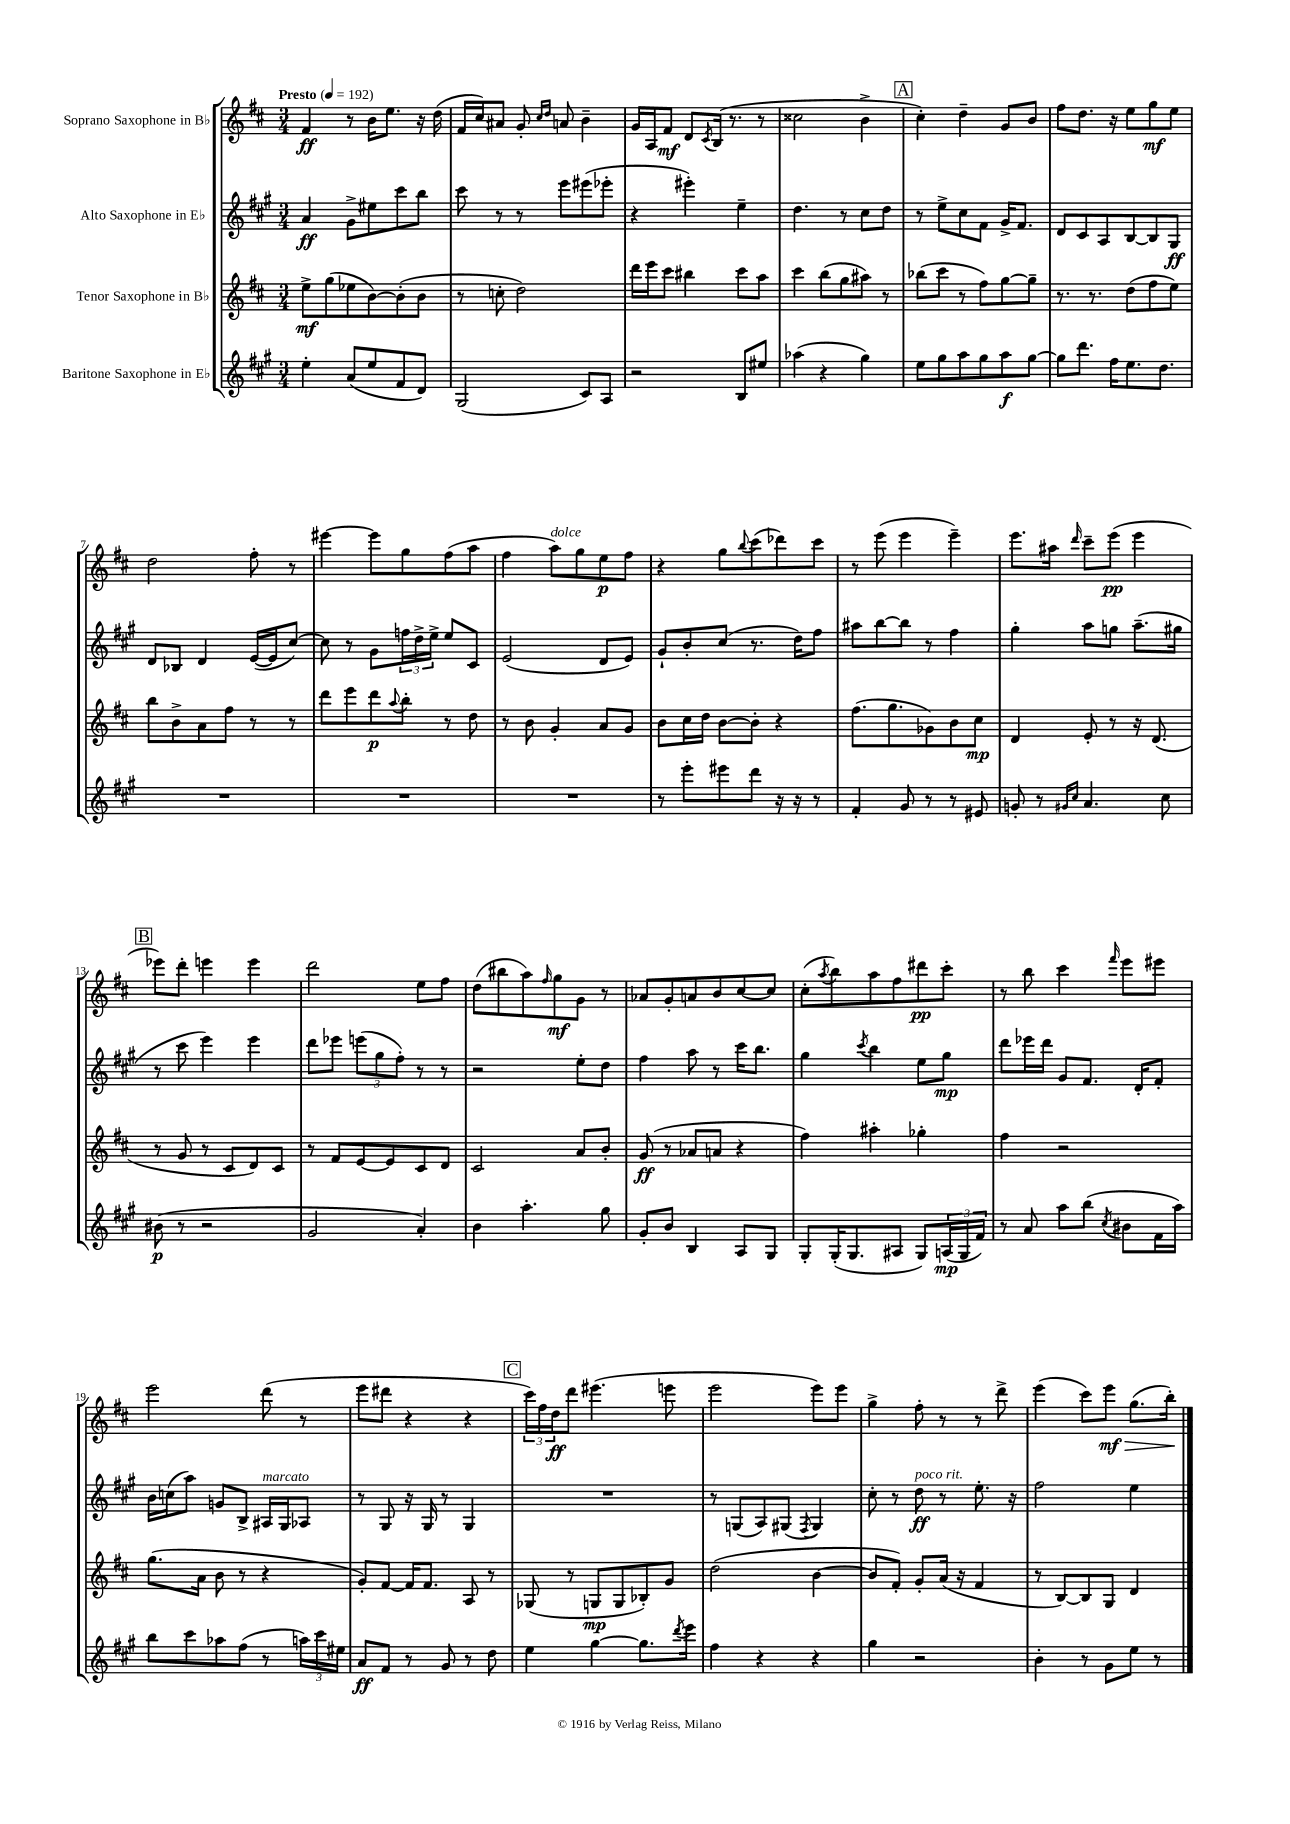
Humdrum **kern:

**kern	**dynam	**kern	**dynam	**kern	**dynam	**kern	**dynam
*part4	*part4	*part3	*part3	*part2	*part2	*part1	*part1
*staff4	*staff4	*staff3	*staff3	*staff2	*staff2	*staff1	*staff1
*I"Baritone Saxophone in E♭	*	*I"Tenor Saxophone in B♭	*	*I"Alto Saxophone in E♭	*	*I"Soprano Saxophone in B♭	*
*clefG2	*	*clefG2	*	*clefG2	*	*clefG2	*
*k[f#c#g#]	*	*k[f#c#]	*	*k[f#c#g#]	*	*k[f#c#]	*
*M3/4	*	*M3/4	*	*M3/4	*	*M3/4	*
*MM192	*	*MM192	*	*MM192	*	*MM192	*
=1	=1	=1	=1	=1	=1	=1	=1
!	!	!	!	!	!	!LO:TX:a:B:t=Presto	!
4ee'\	.	8ee^\L	mf	4a/	ff	4f#/	ff
.	.	(8gg\	.	.	.	.	.
(8a/L	.	8ee-X\	.	8g#^\L	.	8r	.
8ee/	.	[8b\)	.	8ee#X\	.	16b\KL	.
.	.	.	.	.	.	8.ee\J	.
8f#/	.	(8b'\]	.	8ccc#\	.	.	.
8d/J)	.	8b\J	.	8bb\J	.	16r	.
.	.	.	.	.	.	(16dd\	.
=2	=2	=2	=2	=2	=2	=2	=2
(2G#/	.	8r	.	8ccc#\	.	16f#/LL	.
.	.	.	.	.	.	16cc#/J)	.
.	.	8ccn'\	.	8r	.	8a#X/J	.
.	.	2dd\)	.	8r	.	8g'/	.
.	.	.	.	.	.	16qqcc#/LL	.
.	.	.	.	.	.	16qqdd/JJ	.
.	.	.	.	8eee\L	.	8an/	.
8c#/L)	.	.	.	(8eee#X\	.	4b~\	.
8A/J	.	.	.	8eee-X'\J	.	.	.
=3	=3	=3	=3	=3	=3	=3	=3
2r	.	16ddd\LL	.	4r	.	16g/LL	.
.	.	16eee\J	.	.	.	16A/J	.
.	.	8ccc#\J	.	.	.	8f#/J	mf
.	.	4bb#X\	.	4eee#X'\)	.	8d/L	.
.	.	.	.	.	.	8qc#/	.
.	.	.	.	.	.	(16B/Jk	.
.	.	.	.	.	.	8.r	.
8B/L	.	8ccc#\L	.	4ee~\	.	.	.
8ee#X/J	.	8aa\J	.	.	.	8r	.
=4	=4	=4	=4	=4	=4	=4	=4
(4aa-X\	.	4ccc#\	.	4.dd\	.	2cc##X\	.
4r	.	(8bb\L	.	.	.	.	.
.	.	8gg\	.	8r	.	.	.
4gg#\)	.	8aa#X\J)	.	8cc#\L	.	4b^\	.
.	.	8r	.	8dd\J	.	.	.
!!LO:REH:place=s1:t=A
=5	=5	=5	=5	=5	=5	=5	=5
8ee\L	.	(8bb-X\L	.	8r	.	4cc#'\)	.
8gg#\	.	8ccc#\J	.	8ee^\L	.	.	.
8aa\	.	8r	.	8cc#\	.	4dd~\	.
8gg#\	.	8ff#\L)	.	8f#\J	.	.	.
8aa\	f	[8gg\	.	16g#^/KL	.	8g/L	.
.	.	.	.	8.f#/J	.	.	.
[8gg#\J	.	8gg~\J]	.	.	.	8b/J	.
=6	=6	=6	=6	=6	=6	=6	=6
8gg#\L]	.	8.r	.	8d/L	.	8ff#\L	.
8.ddd\J	.	.	.	8c#/	.	8.dd\J	.
.	.	8.r	.	.	.	.	.
.	.	.	.	8A/	.	.	.
16ff#\KL	.	.	.	.	.	16r	.
8.ee\	.	(8dd\L	.	[8B/	.	8ee\L	.
.	.	8ff#\	.	8B/]	.	8gg\	mf
8.dd\J	.	.	.	.	.	.	.
.	.	8ee\J)	.	8G#/J	ff	8ee\J	.
!!LO:LB:g=z
=7	=7	=7	=7	=7	=7	=7	=7
2.r	.	8bb\L	.	8d/L	.	2dd\	.
.	.	8b^\	.	8B-X/J	.	.	.
.	.	8a\	.	4d/	.	.	.
.	.	8ff#\J	.	.	.	.	.
.	.	8r	.	([16e/LL	.	8ff#'\	.
.	.	.	.	16e/J]	.	.	.
.	.	8r	.	[8cc#/J)	.	8r	.
=8	=8	=8	=8	=8	=8	=8	=8
2.r	.	8ddd\L	.	8cc#\]	.	[4eee#X\	.
.	.	8eee\	.	8r	.	.	.
.	.	8ddd\	p	8g#\L	.	8eee#\L]	.
.	.	8qqaa/	.	.	.	.	.
.	.	8bb'\J	.	24ffn\L	.	8gg\	.
.	.	.	.	24dd^\	.	.	.
.	.	.	.	24ee^\JJ	.	.	.
.	.	8r	.	8ee/L	.	(8ff#\	.
.	.	8dd\	.	8c#/J	.	8aa\J	.
=9	=9	=9	=9	=9	=9	=9	=9
2.r	.	8r	.	(2e/	.	4ff#\	.
.	.	8b\	.	.	.	.	.
!	!	!	!	!	!	!LO:TX:a:i:t=dolce	!
.	.	4g'/	.	.	.	8aa\L)	.
.	.	.	.	.	.	8gg\	.
.	.	8a/L	.	8d/L	.	8ee\	p
.	.	8g/J	.	8e/J)	.	8ff#\J	.
=10	=10	=10	=10	=10	=10	=10	=10
8r	.	8b\L	.	8g#`/L	.	4r	.
8eee'\L	.	16cc#\L	.	8b'/	.	.	.
.	.	16dd\JJ	.	.	.	.	.
8eee#X\	.	[8b\L	.	(8cc#/J	.	8gg\L	.
.	.	.	.	.	.	8qqbb/	.
8ddd\J	.	8b'\J]	.	8.r	.	(8ccc#\	.
16r	.	4r	.	.	.	8ddd-X\)	.
16r	.	.	.	16dd\KL)	.	.	.
8r	.	.	.	8ff#\J	.	8ccc#\J	.
=11	=11	=11	=11	=11	=11	=11	=11
4f#'/	.	(8.ff#\L	.	8aa#X\L	.	8r	.
.	.	.	.	[8bb\	.	(8eee\	.
.	.	8.gg\	.	.	.	.	.
8g#/	.	.	.	8bb\J]	.	4eee\	.
8r	.	8g-X\)	.	8r	.	.	.
8r	.	8b\	.	4ff#\	.	4eee~\)	.
8e#X/	.	8cc#\J	mp	.	.	.	.
=12	=12	=12	=12	=12	=12	=12	=12
8gn'/	.	4d/	.	4gg#'\	.	8.eee\L	.
8r	.	.	.	.	.	.	.
.	.	.	.	.	.	16aa#X\Jk	.
16qqg#X/LL	.	.	.	.	.	.	.
16qqcc#/JJ	.	.	.	.	.	16qqddd/	.
4.a/	.	8e'/	.	8aa\L	.	8ccc#~\L	.
.	.	8r	.	8ggn\J	.	(8eee\J	pp
.	.	16r	.	(8.aa~\L	.	4eee\	.
.	.	(8.d/	.	.	.	.	.
8cc#\	.	.	.	.	.	.	.
.	.	.	.	16gg#X\Jk	.	.	.
!!LO:LB:g=z
!!LO:REH:place=s1:t=B
=13	=13	=13	=13	=13	=13	=13	=13
(8b#X\	p	8r	.	8r	.	8eee-X\L)	.
8r	.	8g/	.	8ccc#\	.	8ddd'\J	.
2r	.	8r	.	4eee\)	.	4eeen\	.
.	.	8c#/L	.	.	.	.	.
.	.	8d/)	.	4eee\	.	4eee\	.
.	.	8c#/J	.	.	.	.	.
=14	=14	=14	=14	=14	=14	=14	=14
2g#/	.	8r	.	8ddd\L	.	2ddd\	.
.	.	8f#/L	.	8eee-X\J	.	.	.
.	.	[8e/	.	(12eeen\L	.	.	.
.	.	.	.	12gg#\	.	.	.
.	.	8e/]	.	.	.	.	.
.	.	.	.	12ff#'\J)	.	.	.
4a'/)	.	8c#/	.	8r	.	8ee\L	.
.	.	8d/J	.	8r	.	8ff#\J	.
=15	=15	=15	=15	=15	=15	=15	=15
4b\	.	2c#/	.	2r	.	(8dd\L	.
.	.	.	.	.	.	8bb#X\	.
4.aa'\	.	.	.	.	.	8aa\)	.
.	.	.	.	.	.	16qqff#/	.
.	.	.	.	.	.	8gg\	mf
.	.	8a/L	.	8ee'\L	.	8g\J	.
8gg#\	.	8b'/J	.	8dd\J	.	8r	.
=16	=16	=16	=16	=16	=16	=16	=16
8g#'/L	.	(8g/	ff	4ff#\	.	8a-X/L	.
8b/J	.	8r	.	.	.	8g'/	.
4B/	.	8a-X/L	.	8aa\	.	8an/	.
.	.	8an/J	.	8r	.	8b/	.
8A/L	.	4r	.	16ccc#\KL	.	[8cc#/	.
.	.	.	.	8.bb\J	.	.	.
8G#/J	.	.	.	.	.	8cc#/J]	.
=17	=17	=17	=17	=17	=17	=17	=17
8G#'/L	.	4ff#\)	.	4gg#\	.	(8cc#'\L	.
.	.	.	.	.	.	8qaa/	.
(16G#'/K	.	.	.	.	.	8bb\)	.
8.G#/	.	.	.	.	.	.	.
.	.	.	.	8qccc#/	.	.	.
.	.	4aa#X'\	.	4bb\	.	8aa\	.
8A#X/J	.	.	.	.	.	8ff#\	.
8G#/L)	.	4gg-X'\	.	8ee\L	.	8ddd#X\	pp
(24An/L	mp	.	.	8gg#\J	mp	8ccc#'\J	.
24G#/	.	.	.	.	.	.	.
24f#/JJ)	.	.	.	.	.	.	.
=18	=18	=18	=18	=18	=18	=18	=18
8r	.	4ff#\	.	8ddd\L	.	8r	.
8a/	.	.	.	16eee-X\L	.	8bb\	.
.	.	.	.	16ddd\JJ	.	.	.
8aa\L	.	2r	.	8g#/L	.	4ccc#\	.
(8bb\J	.	.	.	8.f#/J	.	.	.
8qcc#/	.	.	.	.	.	16qqfff#/	.
8b#X\L	.	.	.	.	.	8eee\L	.
.	.	.	.	16d'/KL	.	.	.
16f#\L	.	.	.	8f#'/J	.	8eee#X\J	.
16aa\JJ)	.	.	.	.	.	.	.
!!LO:LB:g=z
=19	=19	=19	=19	=19	=19	=19	=19
8bb\L	.	(8.gg\L	.	16b\LL	.	2eee\	.
.	.	.	.	(16ccn\J	.	.	.
8ccc#\	.	.	.	8aa\J)	.	.	.
.	.	16a\Jk	.	.	.	.	.
8aa-X\	.	8b\	.	8gn/L	.	.	.
(8ff#\J	.	8r	.	8B^/J	.	.	.
!	!	!	!	!LO:TX:a:i:t=marcato	!	!	!
8r	.	4r	.	16A#X/LL	.	(8ddd\	.
.	.	.	.	16G#/J	.	.	.
24aan\LL)	.	.	.	8A-X/J	.	8r	.
24ccc#\	.	.	.	.	.	.	.
24ee#X\JJ	.	.	.	.	.	.	.
=20	=20	=20	=20	=20	=20	=20	=20
8a/L	ff	8g'/L)	.	8r	.	8eee\L	.
8f#/J	.	[8f#/J	.	8G#/	.	8ddd#X\J	.
8r	.	16f#/KL]	.	16r	.	4r	.
.	.	8.f#/J	.	16G#/	.	.	.
8g#/	.	.	.	8r	.	.	.
8r	.	8A/	.	4G#/	.	4r	.
8dd\	.	8r	.	.	.	.	.
!!LO:REH:place=s1:t=C
=21	=21	=21	=21	=21	=21	=21	=21
4ee\	.	(8G-X/	.	2.r	.	24ccc#\LL)	.
.	.	.	.	.	.	24ff#\	.
.	.	.	.	.	.	24dd\J	ff
.	.	8r	.	.	.	8ddd\J	.
[4gg#\	.	8Gn/L	mp	.	.	(4.eee#X\	.
.	.	8G/	.	.	.	.	.
8.gg#\L]	.	8B-X'/)	.	.	.	.	.
.	.	8g/J	.	.	.	8eeen\	.
8qddd/	.	.	.	.	.	.	.
16eee\Jk	.	.	.	.	.	.	.
=22	=22	=22	=22	=22	=22	=22	=22
4ff#\	.	(2dd\	.	8r	.	2eee\	.
.	.	.	.	(8Gn/L	.	.	.
4r	.	.	.	8A/)	.	.	.
.	.	.	.	(8G#X/J	.	.	.
.	.	.	.	8qF#/	.	.	.
4r	.	[4b\	.	4G#/)	.	8eee\L)	.
.	.	.	.	.	.	8eee\J	.
=23	=23	=23	=23	=23	=23	=23	=23
4gg#\	.	8b/L]	.	8cc#'\	.	4gg^\	.
.	.	8f#'/J)	.	8r	.	.	.
!	!	!	!	!LO:TX:a:i:t=poco rit.	!	!	!
2r	.	8g'/L	.	8dd\	ff	8ff#'\	.
.	.	(16a/Jk	.	8r	.	8r	.
.	.	16r	.	.	.	.	.
.	.	4f#/	.	8.ee'\	.	8r	.
.	.	.	.	.	.	8ddd^\	.
.	.	.	.	16r	.	.	.
=24	=24	=24	=24	=24	=24	=24	=24
4b'\	.	8r	.	2ff#\	.	(4eee\	.
.	.	[8B/L)	.	.	.	.	.
8r	.	8B/]	.	.	.	8ccc#\L)	.
!	!	!	!	!	!	!	!LO:HP:b
8g#\L	.	8G/J	.	.	.	8eee\J	> mf
8ee\J	.	4d/	.	4ee\	.	(8.gg\L	.
8r	.	.	.	.	.	.	.
.	.	.	.	.	.	16bb'\Jk)	.
.	.	.	.	.	.	.	]
==	==	==	==	==	==	==	==
*-	*-	*-	*-	*-	*-	*-	*-
